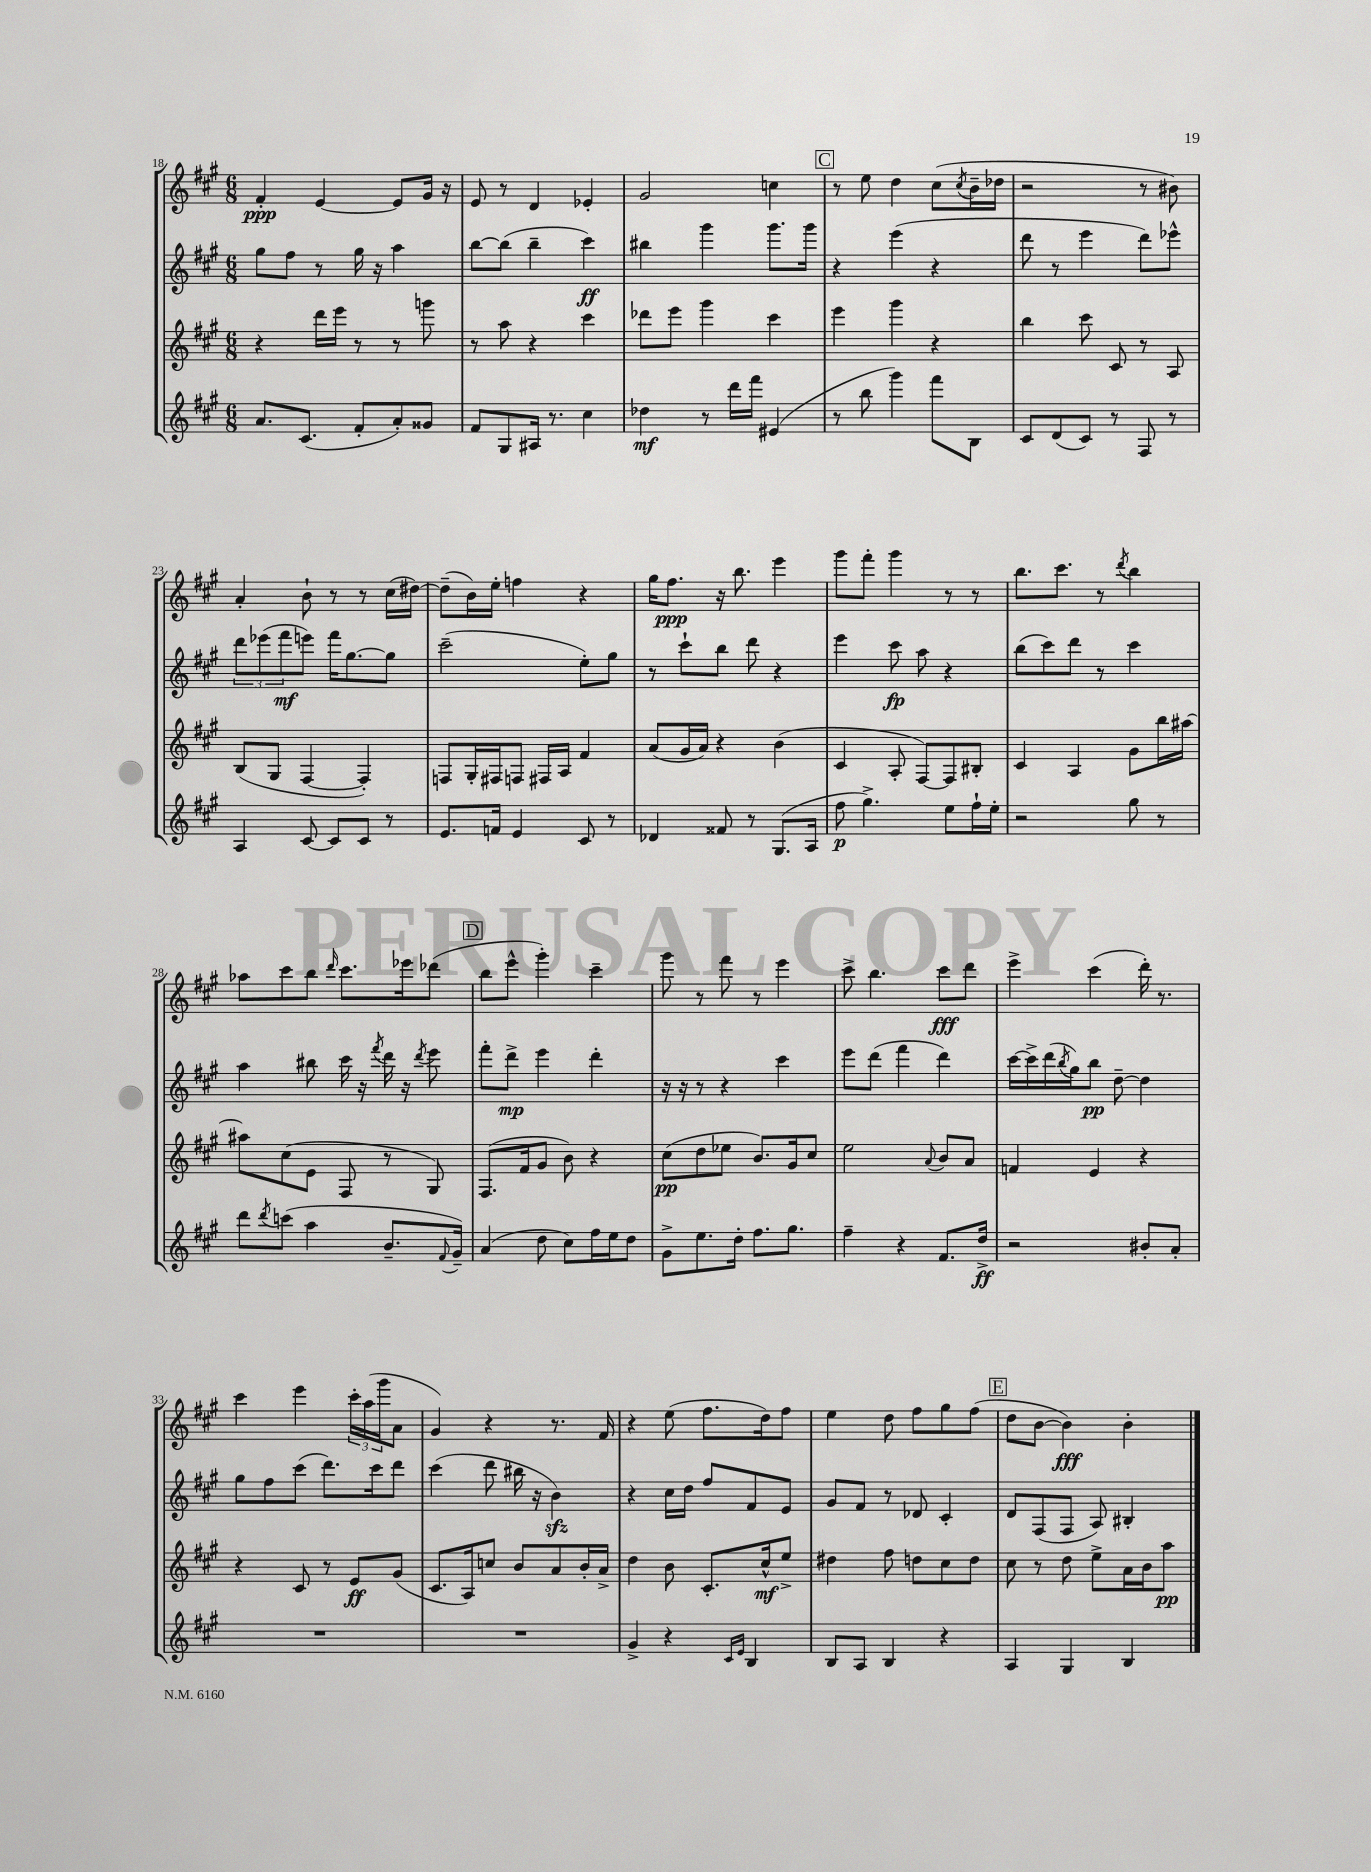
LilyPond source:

<<
\new StaffGroup <<
\new Staff = "s0" {
    \clef treble \key a \major \numericTimeSignature \time 6/8
    fis'4-.\ppp e'4~ e'8 gis'16 r16 |
    e'8 r8 d'4 ees'4-. |
    gis'2 c''4 |
    \mark \markup { \box "C" } r8 e''8 d''4 cis''8( \acciaccatura { cis''8 } b'16-- des''16 |
    r2 r8 bis'8) |
    a'4-. b'8-! r8 r8 cis''16( dis''16~) |
    dis''8--( b'16) e''16-. f''4 r4 |
    gis''16 fis''8.\ppp r16 b''8. e'''4 |
    gis'''8 fis'''8-. gis'''4 r8 r8 |
    b''8. cis'''8. r8 \acciaccatura { d'''8 } b''4 |
    aes''8 cis'''8 b''8 \grace { d'''16 } cis'''8. ees'''16 des'''8( |
    \mark \markup { \box "D" } b''8 e'''8-^ gis'''4-.) cis'''4-- |
    gis'''8 r8 fis'''8 r8 e'''4 |
    cis'''8-> b''4. cis'''8\fff d'''8 |
    e'''4-> cis'''4( d'''16-.) r8. |
    cis'''4 e'''4 \tuplet 3/2 { cis'''16-. a''16( gis'''16 } a'8 |
    gis'4) r4 r8. fis'16 |
    r4 e''8( fis''8. d''16) fis''8 |
    e''4 d''8 fis''8 gis''8 fis''8( |
    \mark \markup { \box "E" } d''8 b'8~ b'4\fff) b'4-. \bar "|." |
}
\new Staff = "s1" {
    \clef treble \key a \major \numericTimeSignature \time 6/8
    gis''8 fis''8 r8 gis''16 r16 a''4 |
    b''8~ b''8( b''4-- cis'''4\ff) |
    bis''4 gis'''4 gis'''8. gis'''16 |
    \mark \markup { \box "C" } r4 e'''4( r4 |
    d'''8 r8 e'''4 d'''8) ees'''8-^ |
    \tuplet 3/2 { d'''8 ees'''8( fis'''8\mf } e'''8) fis'''16 gis''8.~ gis''8 |
    cis'''2--( e''8-.) gis''8 |
    r8 cis'''8-! b''8 d'''8 r4 |
    e'''4 cis'''8\fp a''8 r4 |
    b''8( cis'''8) d'''8 r8 cis'''4 |
    a''4 bis''8 cis'''16 r16 \acciaccatura { fis'''8 } d'''16 r16 \acciaccatura { d'''8 } e'''8 |
    \mark \markup { \box "D" } fis'''8-. d'''8->\mp e'''4 d'''4-. |
    r16 r16 r8 r4 cis'''4 |
    e'''8 d'''8( fis'''4 d'''4) |
    cis'''16~ cis'''16-> d'''16( \acciaccatura { b''8 } gis''16) b''8\pp d''8~-- d''4 |
    gis''8 fis''8 cis'''8( d'''8.) cis'''16 d'''8 |
    cis'''4( d'''8 bis''16 r16 b'4\sfz) |
    r4 cis''16 d''16 fis''8 fis'8 e'8 |
    gis'8 fis'8 r8 des'8 cis'4-. |
    \mark \markup { \box "E" } d'8 fis8( fis8 a8) bis4-. \bar "|." |
}
\new Staff = "s2" {
    \clef treble \key a \major \numericTimeSignature \time 6/8
    r4 d'''16 e'''16 r8 r8 g'''8 |
    r8 a''8 r4 cis'''4 |
    des'''8 e'''8 gis'''4 cis'''4 |
    \mark \markup { \box "C" } e'''4 gis'''4 r4 |
    b''4 cis'''8 cis'8 r8 a8 |
    b8( gis8 fis4~ fis4-.) |
    f8 gis16-. fis16 f8 fis16 a16 fis'4 |
    a'8( gis'16 a'16) r4 b'4( |
    cis'4 a8-. fis8~) fis8 bis8-. |
    cis'4 a4 gis'8 b''16 ais''16~ |
    ais''8 cis''8( e'8 fis8 r8 gis8) |
    \mark \markup { \box "D" } fis8.( fis'16 gis'8 b'8) r4 |
    cis''8\pp( d''8 ees''8 b'8.) gis'16 cis''8 |
    e''2 \appoggiatura { a'8 } b'8 a'8 |
    f'4 e'4 r4 |
    r4 cis'8 r8 e'8\ff gis'8( |
    cis'8. a16) c''8 b'8 a'8 b'16-. a'16-> |
    d''4 b'8 cis'8.-. cis''16-^\mf e''8-> |
    dis''4 fis''8 d''8 cis''8 d''8 |
    \mark \markup { \box "E" } cis''8 r8 d''8 e''8-> a'16 b'16 a''8\pp \bar "|." |
}
\new Staff = "s3" {
    \clef treble \key a \major \numericTimeSignature \time 6/8
    a'8. cis'8.( fis'8-. a'8-.) gisis'8 |
    fis'8 gis8 ais16 r8. cis''4 |
    des''4\mf r8 d'''16 fis'''16 eis'4( |
    \mark \markup { \box "C" } r8 b''8 gis'''4) fis'''8 b8 |
    cis'8 d'8( cis'8) r8 fis8 r8 |
    a4 cis'8~ cis'8 cis'8 r8 |
    e'8. f'16 e'4 cis'8 r8 |
    des'4 fisis'8 r8 gis8.( a16 |
    fis''8\p gis''4.->) e''8 fis''16-! e''16-. |
    r2 gis''8 r8 |
    d'''8 \acciaccatura { d'''8 } c'''8( a''4 b'8.-- \appoggiatura { fis'8 } gis'16--) |
    \mark \markup { \box "D" } a'4( d''8 cis''8) fis''16 e''16 d''8 |
    gis'8-> e''8. d''16-. fis''8. gis''8. |
    fis''4-- r4 fis'8. d''16->\ff |
    r2 bis'8-. a'8-. |
    R2. |
    R2. |
    gis'4-> r4 \grace { cis'16 e'16 } b4 |
    b8 a8 b4 r4 |
    \mark \markup { \box "E" } a4 gis4 b4 \bar "|." |
}
>>
>>
\layout { \context { \Score currentBarNumber = #18 } }
